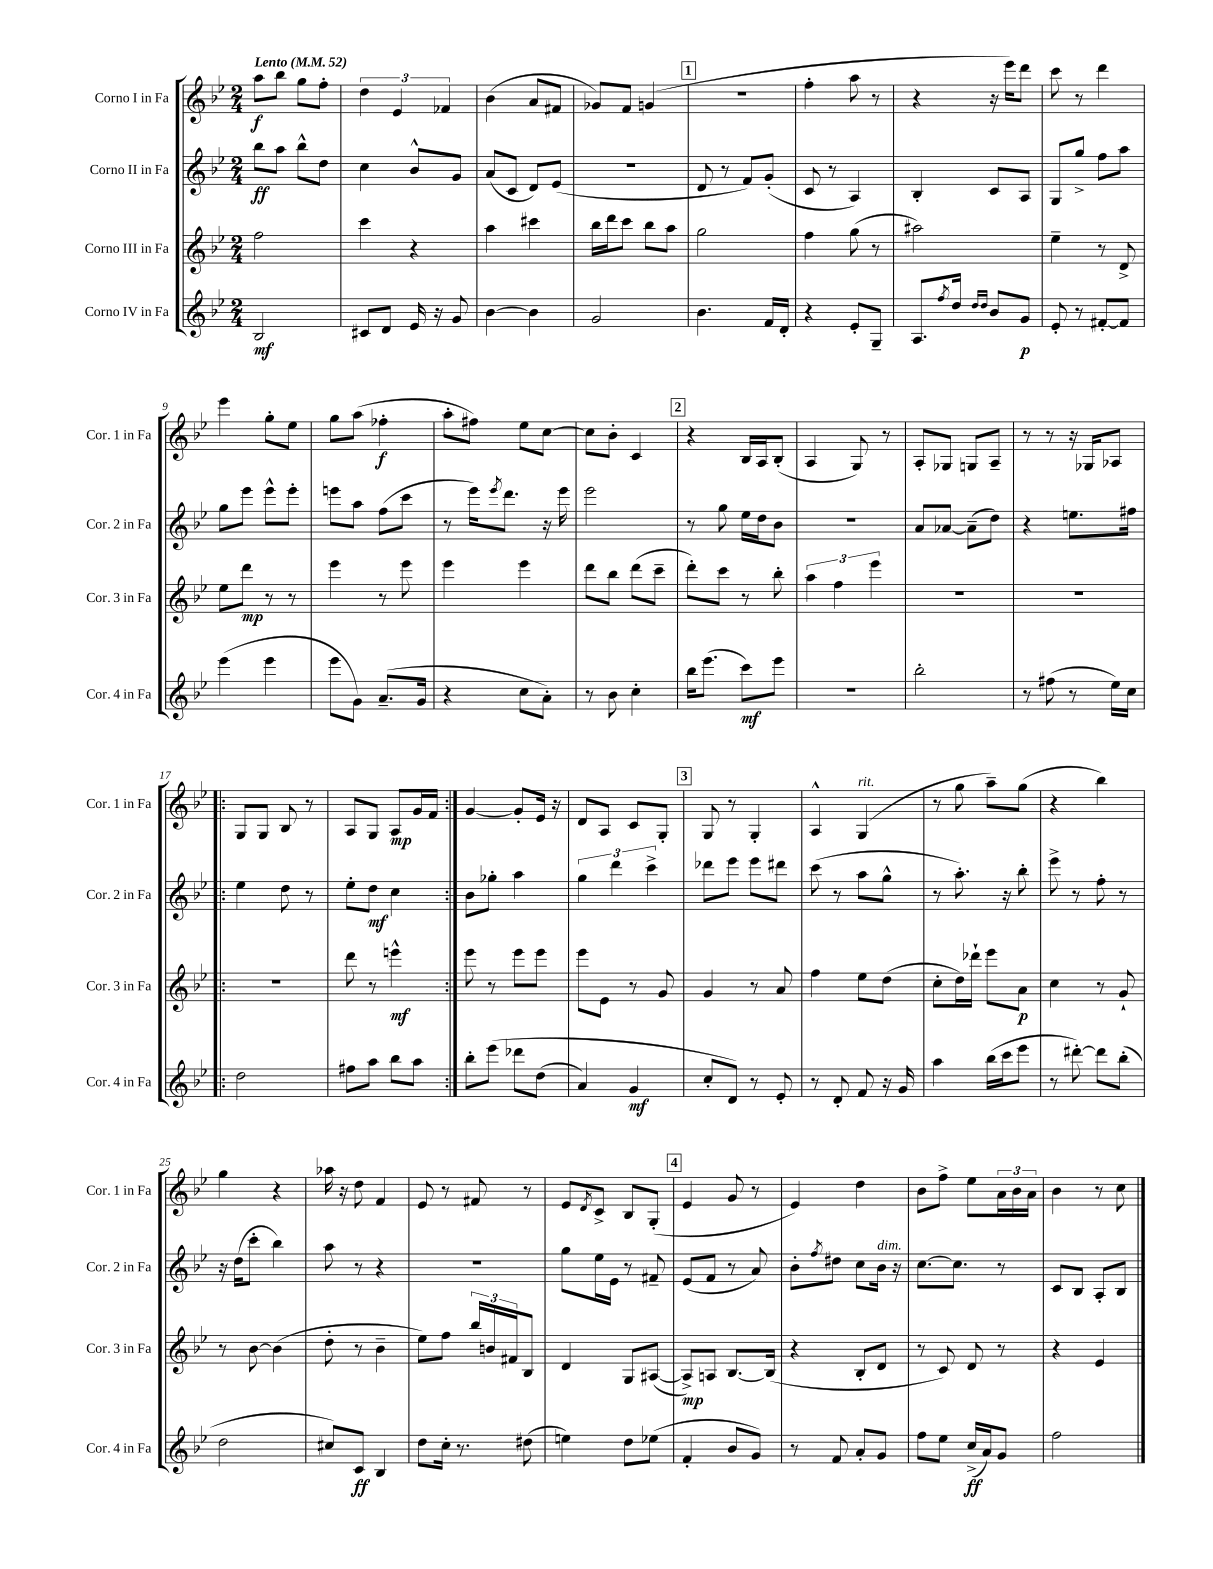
<<
\new StaffGroup <<
\new Staff = "s0" \with { instrumentName = "Corno I in Fa" shortInstrumentName = "Cor. 1 in Fa" } {
    \clef treble \key bes \major \numericTimeSignature \time 2/4 \tempo "Lento" 4 = 52
    a''8\f bes''8 g''8 f''8-. |
    \tuplet 3/2 { d''4 ees'4 fes'4 } |
    bes'4( a'8 fis'8 |
    ges'8) f'8 g'4( |
    \mark \markup { \box "1" } R2 |
    f''4-. a''8 r8 |
    r4 r16 ees'''16) d'''8 |
    c'''8 r8 d'''4 |
    ees'''4 g''8-. ees''8 |
    g''8 a''8( fes''4-.\f |
    a''8-. fis''8) ees''8 c''8~ |
    c''8 bes'8-. c'4 |
    \mark \markup { \box "2" } r4 bes16 a16 bes8-.( |
    a4 g8) r8 |
    a8-. ges8 g8 a8-- |
    r8 r8 r16 ges16 aes8 |
    \repeat volta 2 { g8 g8 bes8 r8 |
    a8 g8 a8\mp g'16 f'16 | }
    g'4~ g'8-. ees'16 r16 |
    d'8 a8 c'8 g8-. |
    \mark \markup { \box "3" } g8 r8 g4-. |
    a4-^ g4^\markup { \italic "rit." }( |
    r8 g''8 a''8--) g''8( |
    r4 bes''4) |
    g''4 r4 |
    aes''16 r16 d''8 f'4 |
    ees'8 r8 fis'8 r8 |
    ees'8 \acciaccatura { d'8 } c'8-> bes8 g8-.( |
    \mark \markup { \box "4" } ees'4 g'8 r8 |
    ees'4) d''4 |
    bes'8 f''8-> ees''8 \tuplet 3/2 { a'16 bes'16 a'16 } |
    bes'4 r8 c''8 \bar "|." |
}
\new Staff = "s1" \with { instrumentName = "Corno II in Fa" shortInstrumentName = "Cor. 2 in Fa" } {
    \clef treble \key bes \major \numericTimeSignature \time 2/4
    bes''8\ff a''8 bes''8-^ d''8 |
    c''4 bes'8-^ g'8 |
    a'8( c'8 d'8) ees'8( |
    R2 |
    \mark \markup { \box "1" } d'8 r8 f'8) g'8-.( |
    c'8 r8 a4) |
    bes4-. c'8 a8 |
    g8 g''8-> f''8 a''8 |
    g''8 ees'''8 ees'''8-^ ees'''8-. |
    e'''8 a''8 f''8( c'''8 |
    r8 ees'''16) \acciaccatura { ees'''8 } d'''8. r16 ees'''16 |
    ees'''2 |
    \mark \markup { \box "2" } r8 g''8 ees''16 d''16 bes'8 |
    R2 |
    a'8 aes'8~ aes'8--( d''8) |
    r4 e''8. fis''16 |
    \repeat volta 2 { ees''4 d''8 r8 |
    ees''8-. d''8\mf c''4 | }
    bes'8 ges''8-. a''4 |
    \tuplet 3/2 { g''4 d'''4 c'''4-> } |
    \mark \markup { \box "3" } des'''8 ees'''8 ees'''8 dis'''8 |
    c'''8( r8 a''8 g''8-^ |
    r8 a''8.-.) r16 bes''8-. |
    ees'''8-> r8 f''8-. r8 |
    r16 d''16( c'''8-. bes''4) |
    a''8 r8 r4 |
    R2 |
    g''8 ees''16 ees'16 r8 fis'8-- |
    \mark \markup { \box "4" } ees'8( f'8 r8 a'8) |
    bes'8-. \acciaccatura { f''8 } dis''8 c''8 bes'16^\markup { \italic "dim." } r16 |
    c''8.~ c''8. r8 |
    c'8 bes8 a8-. bes8 \bar "|." |
}
\new Staff = "s2" \with { instrumentName = "Corno III in Fa" shortInstrumentName = "Cor. 3 in Fa" } {
    \clef treble \key bes \major \numericTimeSignature \time 2/4
    f''2 |
    c'''4 r4 |
    a''4 cis'''4 |
    bes''16 d'''16 c'''8 bes''8 a''8 |
    \mark \markup { \box "1" } g''2 |
    f''4 g''8( r8 |
    ais''2) |
    ees''4-- r8 d'8-> |
    ees''8 d'''8\mp r8 r8 |
    ees'''4 r8 ees'''8 |
    ees'''4 ees'''4 |
    d'''8 bes''8 d'''8( c'''8-- |
    \mark \markup { \box "2" } d'''8-.) c'''8 r8 bes''8-. |
    \tuplet 3/2 { a''4 f''4 ees'''4 } |
    R2 |
    R2 |
    \repeat volta 2 { R2 |
    d'''8 r8 e'''4-^\mf | }
    ees'''8 r8 ees'''8 ees'''8 |
    ees'''8 ees'8 r8 g'8 |
    \mark \markup { \box "3" } g'4 r8 a'8 |
    f''4 ees''8 d''8( |
    c''8-. d''16) des'''16-! ees'''8 a'8\p |
    c''4 r8 g'8-! |
    r8 bes'8~ bes'4( |
    d''8-. r8 bes'4-- |
    ees''8) f''8 \tuplet 3/2 { bes''16 b'16 fis'16 } bes8 |
    d'4 g8 ais8~( |
    \mark \markup { \box "4" } ais8->\mp) a8 bes8.~ bes16( |
    r4 bes8-. d'8 |
    r8 c'8) d'8 r8 |
    r4 ees'4 \bar "|." |
}
\new Staff = "s3" \with { instrumentName = "Corno IV in Fa" shortInstrumentName = "Cor. 4 in Fa" } {
    \clef treble \key bes \major \numericTimeSignature \time 2/4
    bes2\mf |
    cis'8 d'8 ees'16 r16 g'8 |
    bes'4~ bes'4 |
    g'2 |
    \mark \markup { \box "1" } bes'4. f'16 d'16-. |
    r4 ees'8-. g8-- |
    a8. \acciaccatura { f''8 } d''16 \grace { d''16 d''16 } bes'8 g'8\p |
    ees'8-. r8 fis'8~-. fis'8 |
    ees'''4( ees'''4 |
    ees'''8 g'8) a'8.--( g'16 |
    r4 c''8 a'8-.) |
    r8 bes'8 c''4-. |
    \mark \markup { \box "2" } bes''16 ees'''8.( c'''8\mf) ees'''8 |
    r2 |
    bes''2-. |
    r8 fis''8( r8 ees''16) c''16 |
    \repeat volta 2 { d''2 |
    fis''8 a''8 bes''8 a''8 | }
    bes''8-. ees'''8\( des'''8 d''8( |
    a'4) g'4\mf |
    \mark \markup { \box "3" } c''8-. d'8\) r8 ees'8-. |
    r8 d'8-. f'8 r16 g'16 |
    a''4 bes''16( c'''16 ees'''8 |
    r8 dis'''8~-.) dis'''8 bes''8-.( |
    d''2 |
    cis''8) c'8\ff bes4 |
    d''8 c''16-. r8. dis''8( |
    e''4) d''8 ees''8( |
    \mark \markup { \box "4" } f'4-. bes'8 g'8) |
    r8 f'8 a'8-. g'8 |
    f''8 ees''8 c''16->\ff( a'16) g'8 |
    f''2 \bar "|." |
}
>>
>>
